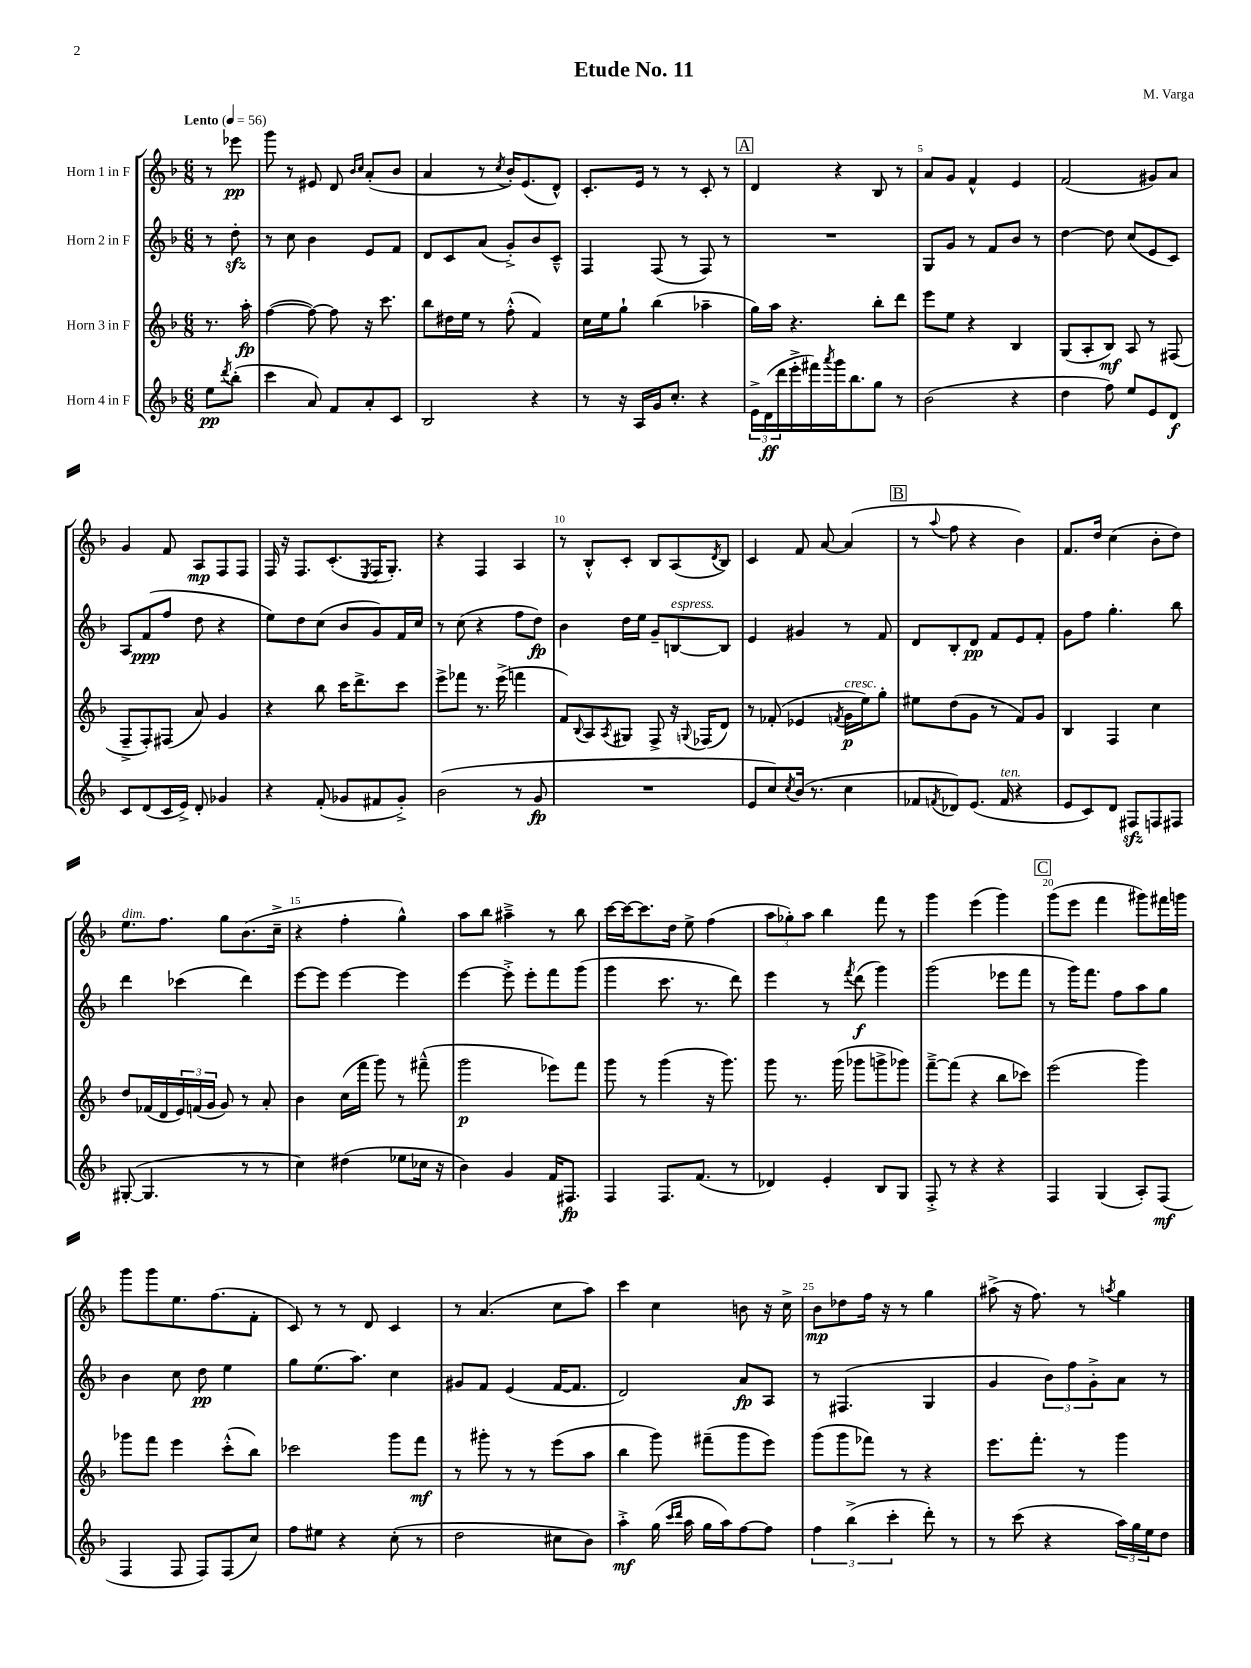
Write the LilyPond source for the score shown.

\header { title = "Etude No. 11" composer = "M. Varga" }
<<
\new StaffGroup <<
\new Staff = "s0" \with { instrumentName = "Horn 1 in F" } {
    \clef treble \key f \major \numericTimeSignature \time 6/8 \partial 4 \tempo "Lento" 4 = 56
    r8 ees'''8\pp |
    g'''8 r8 eis'8 d'8 \grace { bes'16 c''16 } a'8-.( bes'8 |
    a'4 r8 \acciaccatura { c''8 } bes'16-.) e'8.( d'8-^) |
    c'8.-. e'16 r8 r8 c'8-. r8 |
    \mark \markup { \box "A" } d'4 r4 bes8 r8 |
    a'8 g'8 f'4-^ e'4 |
    f'2( gis'8) a'8 |
    g'4 f'8 a8\mp f8 f8 |
    f16 r16 f8. c'8.-.( \acciaccatura { e8 } f16 g8.-.) |
    r4 f4 a4 |
    r8 bes8-.-^ c'8-. bes8 a8( \acciaccatura { d'8 } bes8) |
    c'4 f'8 a'8~ a'4( |
    \mark \markup { \box "B" } r8 \appoggiatura { a''8 } f''8 r4 bes'4) |
    f'8. d''16 c''4( bes'8-. d''8) |
    e''8.^\markup { \italic "dim." } f''8. g''8 bes'8.( c''16---> |
    r4 f''4-. g''4-^) |
    a''8 bes''8 ais''4---> r8 bes''8 |
    c'''16~ c'''16~ c'''8. d''16 e''8-> f''4( |
    \tuplet 3/2 { a''8 ges''8-.) a''8 } bes''4 f'''8 r8 |
    g'''4 e'''4( g'''4) |
    \mark \markup { \box "C" } g'''8( e'''8 f'''4 gis'''8) fis'''16 g'''16 |
    g'''8 g'''8 e''8. f''8.( f'8-. |
    c'8) r8 r8 d'8 c'4 |
    r8 a'4.( c''8 a''8) |
    c'''4 c''4 b'8 r16 c''16-> |
    bes'8\mp des''8 f''16 r16 r8 g''4 |
    ais''8->( r16 f''8.) r8 \acciaccatura { a''8 } g''4 \bar "|." |
}
\new Staff = "s1" \with { instrumentName = "Horn 2 in F" } {
    \clef treble \key f \major \numericTimeSignature \time 6/8 \partial 4
    r8 d''8-.\sfz |
    r8 c''8 bes'4 e'8 f'8 |
    d'8 c'8 a'8( g'8-.->) bes'8 c'8---^ |
    f4 f8( r8 f8) r8 |
    \mark \markup { \box "A" } R2. |
    g8 g'8 r8 f'8 bes'8 r8 |
    d''4~ d''8 c''8( e'8 c'8) |
    a8 f'8\ppp( f''8 d''8 r4 |
    e''8) d''8 c''8( bes'8 g'8) f'16 c''16 |
    r8 c''8( r4 f''8 d''8\fp) |
    bes'4 d''16 e''16 g'8-- b8~^\markup { \italic "espress." } b8 |
    e'4 gis'4 r8 f'8 |
    \mark \markup { \box "B" } d'8 bes8-. d'8\pp f'8 e'8 f'8-. |
    g'8 f''8 g''4.-. bes''8 |
    d'''4 ces'''4( d'''4) |
    e'''8~ e'''8 e'''4~ e'''4 |
    e'''4~ e'''8-.-> e'''8-. f'''8 g'''8( |
    g'''4 c'''8. r8. d'''8) |
    e'''4 r8 \acciaccatura { f'''8 } d'''8\f( g'''4) |
    g'''2( ees'''8 f'''8 |
    \mark \markup { \box "C" } r8 g'''16) f'''8. f''8 a''8 g''8 |
    bes'4 c''8 d''8\pp e''4 |
    g''8 e''8.( a''8.) c''4 |
    gis'8 f'8 e'4( f'16~ f'8. |
    d'2) a'8\fp a8 |
    r8 fis4.( g4 |
    g'4 \tuplet 3/2 { bes'8) f''8 g'8-.-> } a'8 r8 \bar "|." |
}
\new Staff = "s2" \with { instrumentName = "Horn 3 in F" } {
    \clef treble \key f \major \numericTimeSignature \time 6/8 \partial 4
    r8. a''16-.\fp |
    f''4~( f''8~) f''8 r16 c'''8. |
    bes''8 dis''16 e''16 r8 f''8-.-^( f'4) |
    c''16 e''16 g''8-! bes''4( aes''4-- |
    \mark \markup { \box "A" } g''16) a''16 r4. bes''8-. d'''8 |
    e'''8 e''8 r4 bes4 |
    g8( a8-. bes8\mf) a8 r8 fis8( |
    f8---> f8-.) fis8( a'8) g'4 |
    r4 bes''8 c'''16 d'''8.-> c'''8 |
    e'''8-> fes'''8 r8. e'''16->( f'''4 |
    f'8) \appoggiatura { bes8 } a8 \acciaccatura { a8 } gis8 f8-> r16 \appoggiatura { g8 } fes16( d'8) |
    r8 fes'8-.( ees'4 \acciaccatura { f'8 } g'16\p^\markup { \italic "cresc." } e''16) g''8-. |
    \mark \markup { \box "B" } eis''8 d''8( g'8 r8 f'8) g'8 |
    bes4 f4 c''4 |
    d''8 fes'16( d'16 \tuplet 3/2 { e'16) f'16( g'16 } g'8) r8 a'8-. |
    bes'4 c''16( f'''16 g'''8) r8 fis'''8---^( |
    g'''2\p ees'''8) f'''8 |
    g'''8 r8 g'''4( r16 g'''8.) |
    g'''8 r8. g'''16( ges'''8 g'''8-> ges'''8) |
    f'''8~---> f'''8( r4 bes''8 ces'''8) |
    \mark \markup { \box "C" } e'''2( g'''4) |
    ges'''8 f'''8 e'''4 c'''8-.-^( bes''8) |
    ces'''2 g'''8 f'''8\mf |
    r8 gis'''8-. r8 r8 e'''8( a''8 |
    bes''4 g'''8) fis'''8--( g'''8 e'''8) |
    g'''8( g'''8 fes'''8) r8 r4 |
    e'''8. f'''8.-. r8 g'''4 \bar "|." |
}
\new Staff = "s3" \with { instrumentName = "Horn 4 in F" } {
    \clef treble \key f \major \numericTimeSignature \time 6/8 \partial 4
    e''8\pp \acciaccatura { d'''8 } bes''8-.( |
    c'''4 a'8) f'8 a'8-. c'8 |
    bes2 r4 |
    r8 r16 a16 g'16 c''8.-. r4 |
    \mark \markup { \box "A" } \tuplet 3/2 { e'16-> d'16\ff( d'''16 } e'''16-.-> fis'''16) \acciaccatura { a'''8 } g'''16 bes''8. g''8 r8 |
    bes'2( r4 |
    d''4 f''8) e''8 e'8 d'8\f |
    c'8 d'8( c'16 e'16->) d'8-. ges'4 |
    r4 f'8-.( ges'8 fis'8 ges'8-.->) |
    bes'2( r8 g'8\fp |
    R2. |
    e'8 c''8) \acciaccatura { c''8 } bes'16( r8. c''4 |
    \mark \markup { \box "B" } fes'8 \acciaccatura { f'8 } des'8) e'8.( f'16^\markup { \italic "ten." } r4 |
    e'8 c'8) d'8 fis8\sfz f8 fis8 |
    gis8~-.( gis4. r8 r8 |
    c''4) dis''4( ees''8 ces''16 r16 |
    bes'4) g'4 f'16 fis8.\fp |
    f4 f8. f'8.( r8 |
    des'4) e'4-. bes8 g8 |
    f8-.-> r8 r4 r4 |
    \mark \markup { \box "C" } f4 g4( a8-.) f8\mf( |
    f4 f8 f8) f8( c''8) |
    f''8 eis''8 r4 c''8-.( r8 |
    d''2 cis''8 bes'8) |
    a''4-.->\mf g''16( \grace { c'''16 d'''16 } a''16 g''16 a''16) f''8~ f''8 |
    \tuplet 3/2 { f''4 bes''4->( c'''4-. } d'''8-.) r8 |
    r8 c'''8( r4 \tuplet 3/2 { a''16) g''16 e''16 } d''8 \bar "|." |
}
>>
>>
\layout { \context { \Score \override BarNumber.break-visibility = ##(#f #t #t) barNumberVisibility = #(every-nth-bar-number-visible 5) } }
